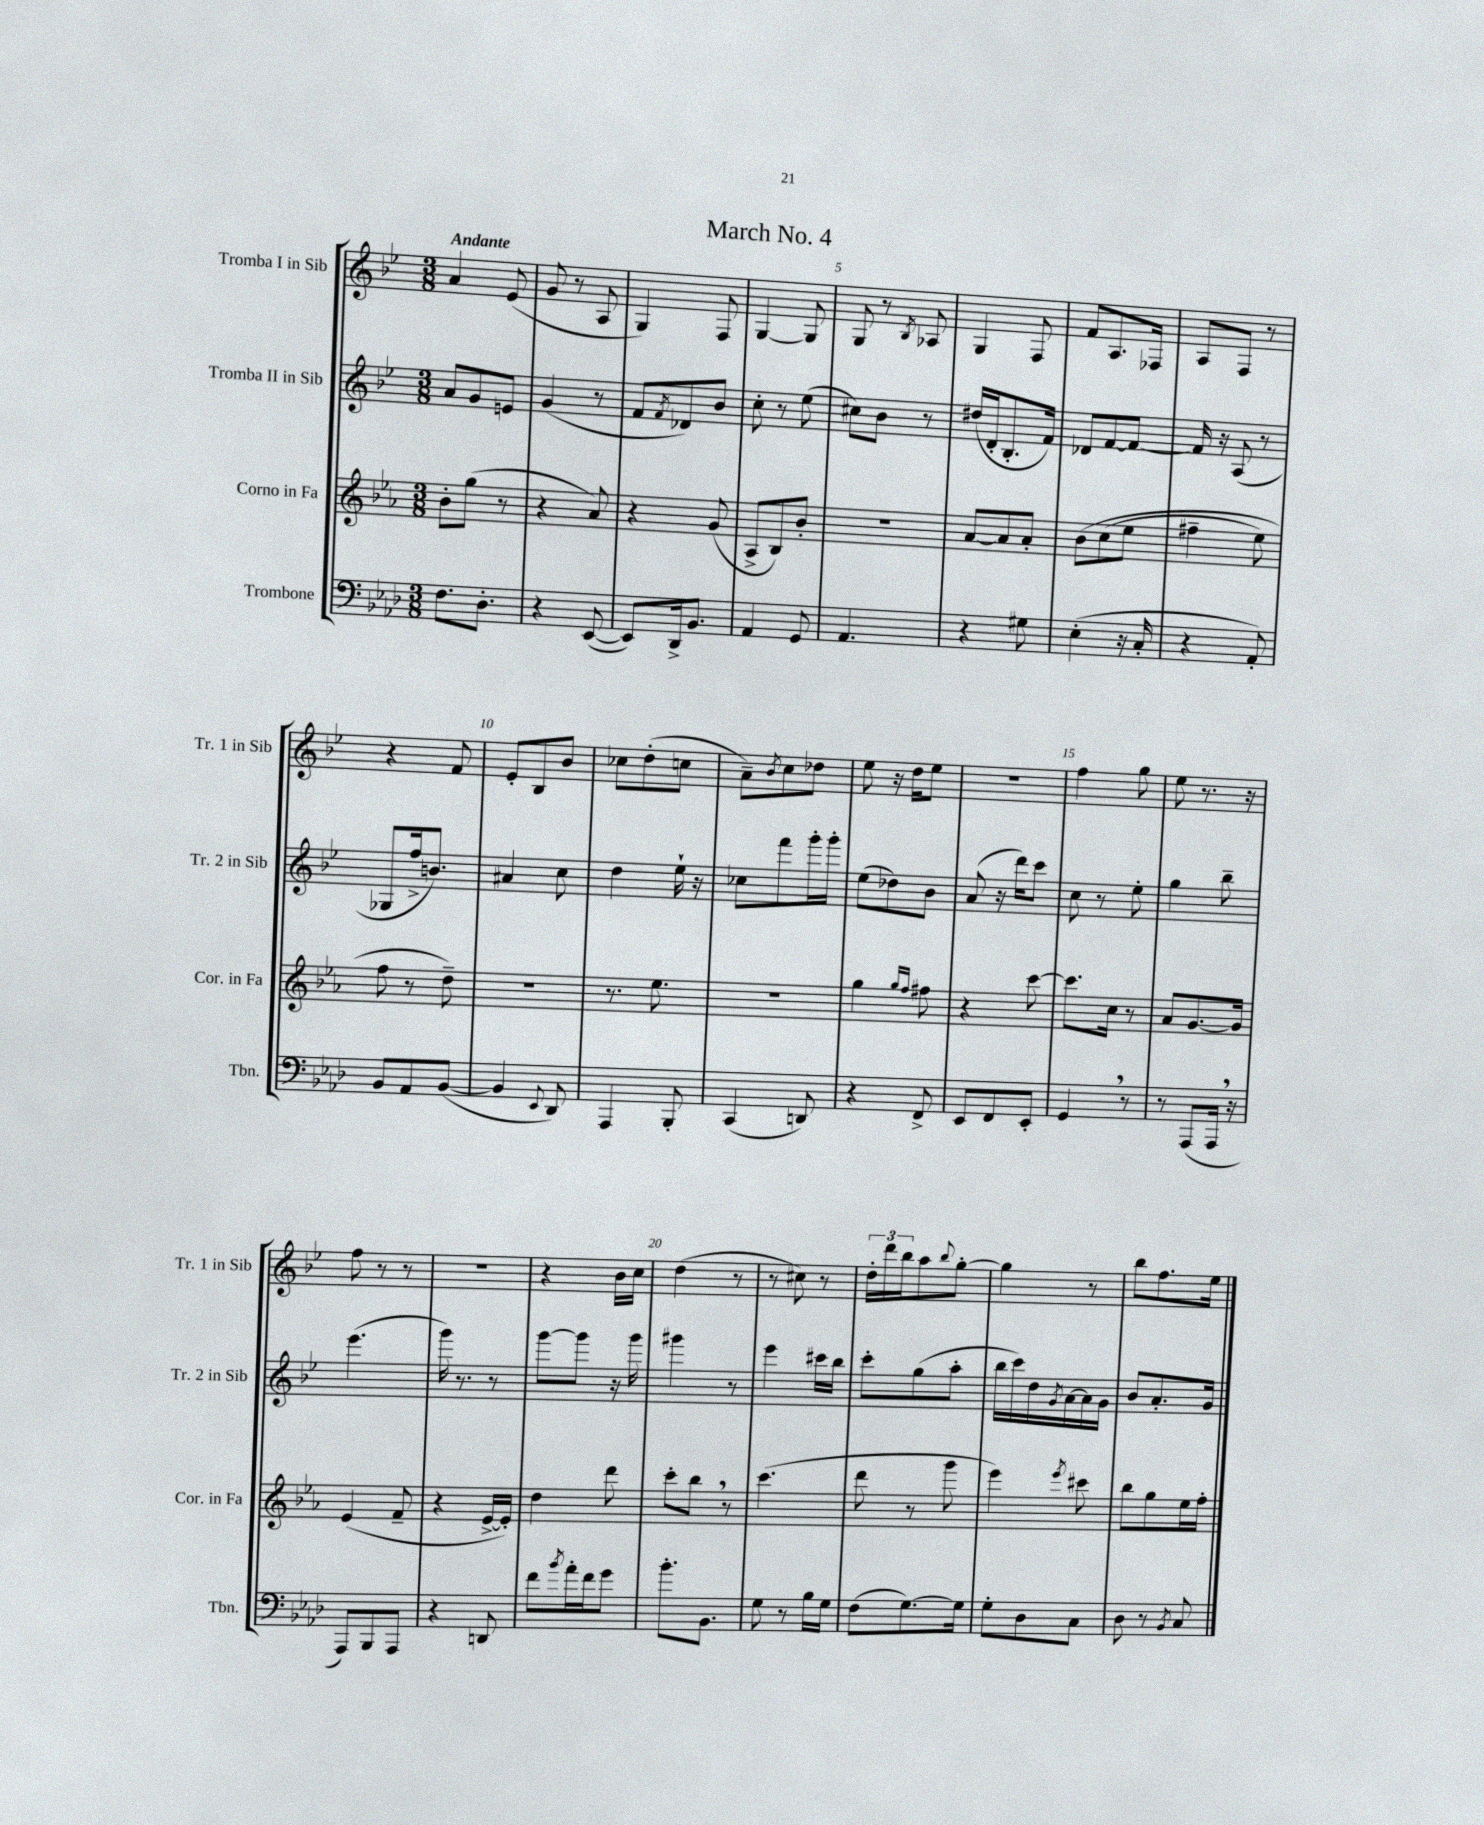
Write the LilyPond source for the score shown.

\header { title = "March No. 4" }
<<
\new StaffGroup <<
\new Staff = "s0" \with { instrumentName = "Tromba I in Sib" shortInstrumentName = "Tr. 1 in Sib" } {
    \clef treble \key bes \major \numericTimeSignature \time 3/8 \tempo "Andante"
    a'4 ees'8( |
    g'8 r8 a8 |
    g4) f8 |
    g4~ g8 |
    g8 r8 \acciaccatura { bes8 } aes8 |
    g4 f8 |
    f'8 a8. fes16 |
    a8 f8 r8 |
    r4 f'8 |
    ees'8-. bes8 bes'8 |
    ces''8 d''8-.( c''8 |
    a'8--) \acciaccatura { bes'8 } c''8 des''8 |
    ees''8 r16 d''16 ees''8 |
    R4. |
    f''4 g''8 |
    ees''8 r8. r16 |
    f''8 r8 r8 |
    R4. |
    r4 bes'16 c''16 |
    d''4( r8 |
    r8 cis''8) r8 |
    \tuplet 3/2 { d''16-. d'''16 bes''16 } a''8 \appoggiatura { bes''8 } g''8~-. |
    g''4 r8 |
    bes''8 f''8. ees''16 \bar "|." |
}
\new Staff = "s1" \with { instrumentName = "Tromba II in Sib" shortInstrumentName = "Tr. 2 in Sib" } {
    \clef treble \key bes \major \numericTimeSignature \time 3/8
    a'8 g'8 e'8 |
    g'4( r8 |
    f'8 \acciaccatura { f'8 } des'8) bes'8 |
    c''8-. r8 ees''8( |
    cis''8) bes'8 r8 |
    dis''16( d'16-. bes8.-. f'16) |
    des'8 f'8~ f'8~ |
    f'16 r16 a8( r8 |
    ges8 f''16-> b'8.) |
    ais'4 c''8 |
    d''4 ees''16-! r16 |
    ces''8 f'''8 g'''16-. g'''16-. |
    ees''8( des''8) bes'8 |
    a'8( r16 d'''16) c'''8 |
    c''8 r8 ees''8-. |
    g''4 bes''8-- |
    ees'''4.( |
    g'''16) r8. r8 |
    g'''8~ g'''8 r16 g'''16 |
    gis'''4 r8 |
    ees'''4 cis'''16 bes''16 |
    c'''8-. g''8( a''8-. |
    bes''16 c'''16) d''16 \acciaccatura { g'8 } a'16~ a'16 g'16 |
    bes'8 a'8.-. g'16 \bar "|." |
}
\new Staff = "s2" \with { instrumentName = "Corno in Fa" shortInstrumentName = "Cor. in Fa" } {
    \clef treble \key ees \major \numericTimeSignature \time 3/8
    bes'8-. g''8( r8 |
    r4 aes'8) |
    r4 g'8( |
    aes8-> bes8) bes'8-. |
    R4. |
    aes'8~ aes'8 aes'8-. |
    bes'8\( c''8( ees''8 |
    fis''4-- ees''8) |
    f''8 r8 d''8--\) |
    R4. |
    r8. ees''8. |
    R4. |
    g''4 \grace { g''16 f''16 } fis''8 |
    r4 c'''8~ |
    c'''8. c''16 r8 |
    aes'8 g'8.~ g'16 |
    ees'4( f'8-- |
    r4 ees'16~-> ees'16-.) |
    d''4 d'''8 |
    c'''8-. bes''8 \breathe r8 |
    c'''4.( |
    d'''8 r8 g'''8 |
    ees'''4) \acciaccatura { ees'''8 } cis'''8 |
    bes''8 g''8 ees''16 f''16-. \bar "|." |
}
\new Staff = "s3" \with { instrumentName = "Trombone" shortInstrumentName = "Tbn." } {
    \clef bass \key aes \major \numericTimeSignature \time 3/8
    f8. des8.-. |
    r4 ees,8~( |
    ees,8) des,16-> bes,8. |
    aes,4 g,8 |
    aes,4. |
    r4 gis8 |
    ees4-.( r16 c16-. |
    r4 aes,8-.) |
    bes,8 aes,8 bes,8~( |
    bes,4 \appoggiatura { ees,8 } des,8) |
    aes,,4 bes,,8-. |
    c,4( d,8) |
    r4 f,8-> |
    ees,8 f,8 ees,8-. |
    g,4 \breathe r8 |
    r8 aes,,8( aes,,16 \breathe r16 |
    aes,,8) bes,,8 aes,,8 |
    r4 d,8 |
    f'8 \acciaccatura { bes'8 } aes'16-. f'16 g'8 |
    bes'8.-. bes,8. |
    g8 r8 bes16 g16 |
    f8( g8.~) g16 |
    g8-. des8 c8 |
    des8 r8 \acciaccatura { bes,8 } c8 \bar "|." |
}
>>
>>
\layout { \context { \Score \override BarNumber.break-visibility = ##(#f #t #t) barNumberVisibility = #(every-nth-bar-number-visible 5) } }
